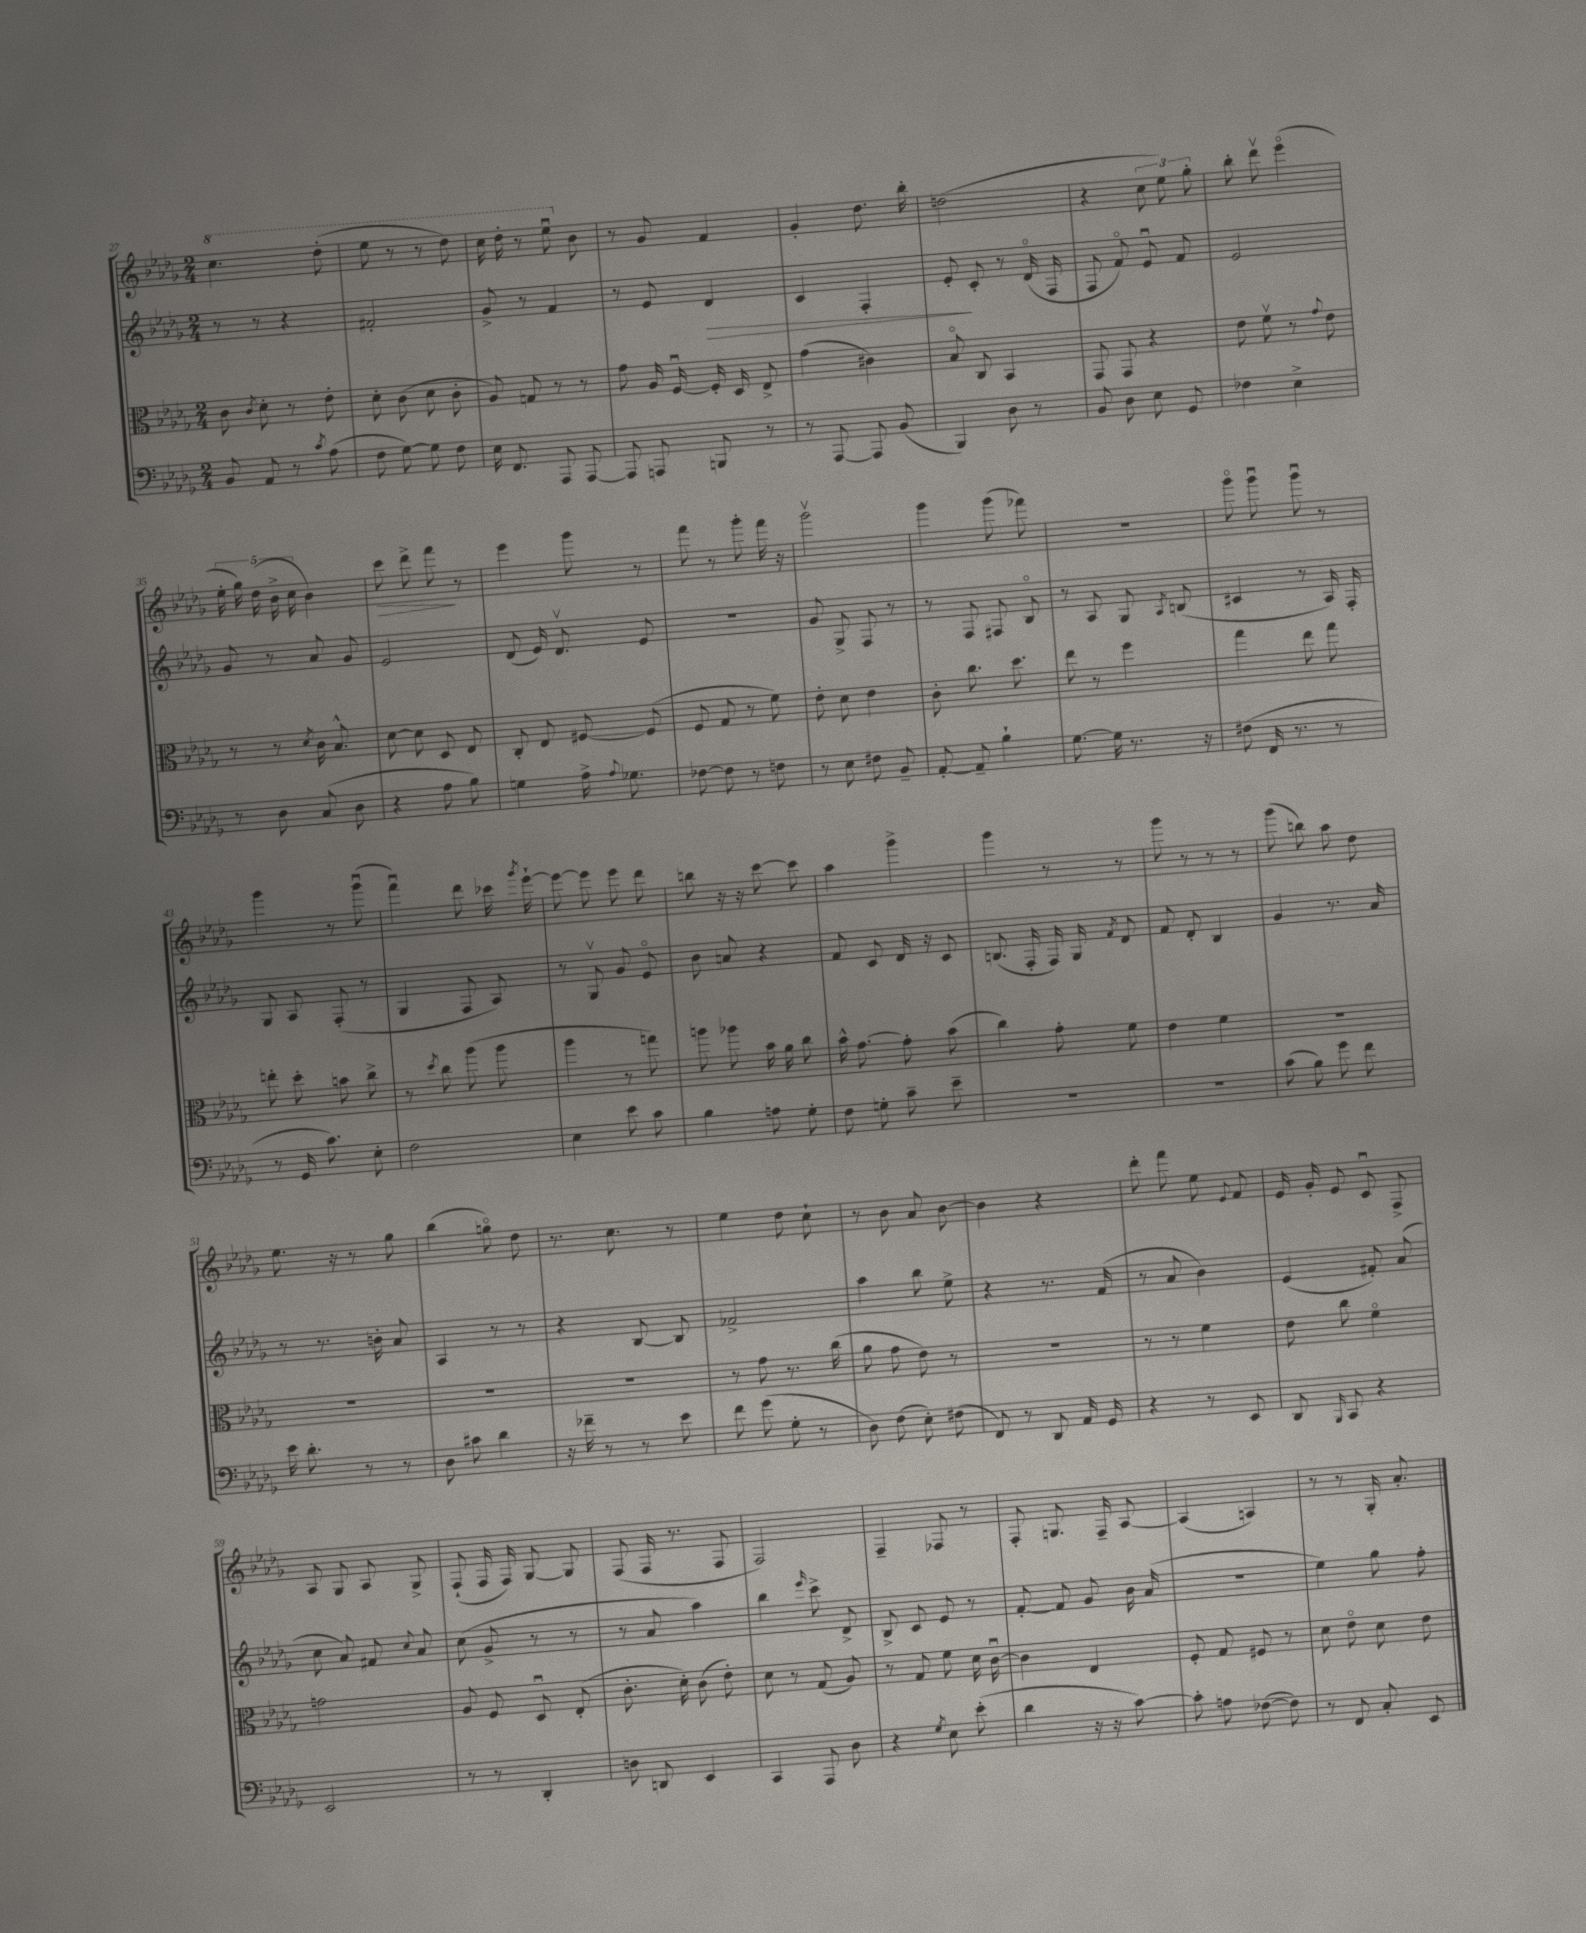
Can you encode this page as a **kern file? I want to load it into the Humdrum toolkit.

**kern	**kern	**kern	**dynam	**kern	**dynam
*part4	*part3	*part2	*part2	*part1	*part1
*staff4	*staff3	*staff2	*staff2	*staff1	*staff1
*clefF4	*clefC3	*clefG2	*	*clefG2	*
*k[b-e-a-d-g-]	*k[b-e-a-d-g-]	*k[b-e-a-d-g-]	*	*k[b-e-a-d-g-]	*
*M2/4	*M2/4	*M2/4	*	*M2/4	*
*	*	*	*	*8va	*
=27	=27	=27	=27	=27	=27
8BB-/	8c\	8r	.	4.ccc\	.
.	8qc/	.	.	.	.
8AA-/	8d-'\	8r	.	.	.
8r	8r	4r	.	.	.
8qc/	.	.	.	.	.
(8A-\	8e-'\	.	.	(8ddd-'\	.
=28	=28	=28	=28	=28	=28
8F\	8d-'\	2f#X'/	.	8eee-\	.
[8G-\)	(8c\	.	.	8r	.
8G-\]	8d-\	.	.	8r	.
8F\	8c'\	.	.	8ddd-\)	.
=29	=29	=29	=29	=29	=29
16E-\	8A-/)	8g-^/	.	16ccc\	.
8.FF/	.	.	.	16ddd-'\	.
.	8Gn/	8r	.	8r	.
8AAA-/	8r	4f/	.	8eee-u\	.
*	*	*	*	*X8va	*
[8AAA-/	8r	.	.	8b-\	.
=30	=30	=30	=30	=30	=30
8AAA-/]	8g-\	8r	.	8r	.
8AAAn/	16A-/	8e-/	.	8g-/	.
.	[16Fu/	.	.	.	.
!	!	!	!LO:HP:b	!	!
8BBBn/	16F'/]	4d-/	>	4f/	.
.	16D-/	.	.	.	.
8r	8E-^/	.	.	.	.
=31	=31	=31	=31	=31	=31
8r	(4g-\	4c/	.	4g-'/	.
[8AAA-/	.	.	.	.	.
8AAA-/]	4c#X\)	4F'/	.	8.dd-\	.
(8BB-/	.	.	.	.	.
.	.	.	.	16bb-'\	.
=32	=32	=32	=32	=32	=32
4BBB-/)	8B-/	8e-'/	.	(2ddn\	.
.	8C/	8c'/	]	.	.
8D-\	4BB-/	8r	.	.	.
8r	.	(16d-/	.	.	.
.	.	16F/	.	.	.
=33	=33	=33	=33	=33	=33
8BB-/	8GG-/	8F/	.	4r	.
8D-\	8GG-/	8f/)	.	.	.
8E-\	4r	8e-u/	.	12cc\	.
.	.	.	.	12ee-\)	.
8GG-/	.	8f/	.	.	.
.	.	.	.	12gg-'\	.
=34	=34	=34	=34	=34	=34
4F-X\	8e-\	2e-/	.	8bb-'\	.
.	8fv\	.	.	8ddd-v\	.
4E-^\	8r	.	.	(4eee-\	.
.	8qqg-/	.	.	.	.
.	8e-\	.	.	.	.
!!LO:LB:g=z
=35	=35	=35	=35	=35	=35
8r	8r	8g-/	.	20ee-'\	.
.	.	.	.	20gg-\)	.
.	.	.	.	(20dd-\	.
8D-\	8r	8r	.	.	.
.	.	.	.	20b-^\	.
.	.	.	.	20cc\	.
.	8qd-/	.	.	.	.
(8C/	16c\	8a-/	.	4b-\)	.
.	8.B-^^/	.	.	.	.
8D-\	.	8g-/	.	.	.
=36	=36	=36	=36	=36	=36
!	!	!	!	!	!LO:HP:b
4r	[8d-\	2e-/	.	8ccc\	>
.	8d-\]	.	.	8ddd-^\	.
8A-\	8D-/	.	.	8fff\	.
8B-\)	8E-/	.	.	8r	]
=37	=37	=37	=37	=37	=37
4Gn\	8C'/	(8d-/	.	4eee-\	.
.	8E-/	16e-/)	.	.	.
.	.	8.d-v/	.	.	.
16A-^\	[8F#X/	.	.	8ggg-\	.
8qqA-/	.	.	.	.	.
8.G-X\	.	.	.	.	.
.	(8F#/]	8e-/	.	8r	.
=38	=38	=38	=38	=38	=38
[8F-X\	8F/	2r	.	8fff\	.
8F-\]	8G-/	.	.	8r	.
8r	8r	.	.	8ggg-'\	.
8Fn\	8f\)	.	.	16fff\	.
.	.	.	.	16r	.
=39	=39	=39	=39	=39	=39
8r	8e-'\	8g-/	.	2ggg-v\	.
8E-\	8d-\	8G-^/	.	.	.
8F#X\	4e-\	8F/	.	.	.
8BB-~/	.	8r	.	.	.
=40	=40	=40	=40	=40	=40
[8AA-'/	8c'\	8r	.	4ggg-\	.
8AA-~/]	8.cc\	8F/	.	.	.
4B-`\	.	8F#X/	.	(8ggg-\	.
.	8.dd-\	.	.	.	.
.	.	8B-/	.	8fff-X\)	.
=41	=41	=41	=41	=41	=41
[8.G-\	8ee-\	8r	.	2r	.
.	8r	8A-/	.	.	.
16G-\]	.	.	.	.	.
8.r	4ff\	8G-/	.	.	.
.	.	8qA-/	.	.	.
.	.	(8Bn/	.	.	.
16r	.	.	.	.	.
=42	=42	=42	=42	=42	=42
(8F#X\	4gg-\	4c#X/	.	8ggg-\	.
16FF/	.	.	.	8ggg-u\	.
8.r	.	.	.	.	.
.	8ee-\	8r	.	8ggg-u\	.
8r	8gg-\	16A-/)	.	8r	.
.	.	16F'/	.	.	.
!!LO:LB:g=z
=43	=43	=43	=43	=43	=43
8r	8een'\	8G-/	.	4ggg-\	.
16GG-/	8dd-'\	8A-/	.	.	.
8.c\)	.	.	.	.	.
.	8bn\	(8F'/	.	8r	.
8E-'\	8cc^\	8r	.	(8ggg-u\	.
=44	=44	=44	=44	=44	=44
2F\	8r	4G-/	.	4fffu\)	.
.	8qdd-/	.	.	.	.
.	8cc\	.	.	.	.
.	(8aa-\	8F/	.	8ddd-\	.
.	8aa-\	8A-/)	.	16ccc-X\	.
.	.	.	.	8qggg-/	.
.	.	.	.	[16eee-`\	.
=45	=45	=45	=45	=45	=45
4E-\	4aa-\	8r	.	8eee-\_	.
.	.	8G-v/	.	8eee-\]	.
8e-\	8r	8g-/	.	8eee-\	.
8c\	8ggn\)	8e-/	.	8ddd-\	.
=46	=46	=46	=46	=46	=46
4B-\	8aan\	8b-\	.	8bbn\	.
.	8aa-X\	8an/	.	16r	.
.	.	.	.	16r	.
8An\	16b-\	4r	.	[8ccc\	.
.	16a-\	.	.	.	.
8G-'\	8cc\	.	.	8ccc\]	.
=47	=47	=47	=47	=47	=47
8F\	16b-^^\	8f/	.	4aa-\	.
.	[8.g-\	.	.	.	.
8Gn'\	.	8c/	.	.	.
8c~\	8g-'\]	16d-/	.	4ggg-^\	.
.	.	16r	.	.	.
8e-~\	(8b-\	8c/	.	.	.
=48	=48	=48	=48	=48	=48
2r	4cc\)	(8.Bn/	.	4ggg-\	.
.	.	16F'/	.	.	.
.	8g-'\	16F/)	.	8r	.
.	.	16G-/	.	.	.
.	.	8qf/	.	.	.
.	8f\	8d-/	.	8r	.
=49	=49	=49	=49	=49	=49
2r	4e-\	8f/	.	8ggg-\	.
.	.	8d-'/	.	8r	.
.	4f\	4B-/	.	8r	.
.	.	.	.	8r	.
=50	=50	=50	=50	=50	=50
(8c\	2r	4g-/	.	(8ggg-\	.
8B-\)	.	.	.	8bbn\)	.
8g-\	.	8.r	.	8aa-\	.
8f\	.	.	.	8dd-\	.
.	.	16a-/	.	.	.
!!LO:LB:g=z
=51	=51	=51	=51	=51	=51
16e-\	2r	8r	.	8.ee-\	.
8.d-'\	.	.	.	.	.
.	.	8.r	.	.	.
.	.	.	.	16r	.
8r	.	.	.	8r	.
.	.	16bn'\	.	.	.
8r	.	8a-/	.	8gg-\	.
=52	=52	=52	=52	=52	=52
8D-\	2r	4A-/	.	(4bb-\	.
8c#X\	.	.	.	.	.
4d-\	.	8r	.	8ggn\)	.
.	.	8r	.	8dd-\	.
=53	=53	=53	=53	=53	=53
16r	2r	4r	.	8.r	.
16f-X~\	.	.	.	.	.
8r	.	.	.	.	.
.	.	.	.	8.cc\	.
8r	.	[8B-/	.	.	.
8e-\	.	8B-/]	.	8r	.
=54	=54	=54	=54	=54	=54
8f\	8r	2f-X^/	.	4ee-\	.
(8g-\	8g-\	.	.	.	.
8G-'\	8.r	.	.	8dd-\	.
8r	.	.	.	8cc`\	.
.	(16cc\	.	.	.	.
=55	=55	=55	=55	=55	=55
8D-\)	8a-\	4aa-\	.	8r	.
(8F\	8g-\	.	.	8b-\	.
8E-'\)	8e-\)	8bb-\	.	8a-/	.
(8F#X\	8r	8ee-^\	.	[8b-\	.
=56	=56	=56	=56	=56	=56
8FF/)	2r	4r	.	4b-\]	.
8r	.	.	.	.	.
8DD-/	.	8.r	.	4r	.
16AA-/	.	.	.	.	.
16GG-/	.	(16f/	.	.	.
=57	=57	=57	=57	=57	=57
4r	8r	8r	.	8ddd-'\	.
.	8r	8a-/	.	8fff\	.
8r	4f\	4b-\)	.	8ee-\	.
.	.	.	.	8qqe-/	.
8EE-/	.	.	.	8f/	.
=58	=58	=58	=58	=58	=58
8DD-/	8e-\	(4e-/	.	16e-/	.
.	.	.	.	16g-'/	.
16qqBBB-/	.	.	.	.	.
8CC/	8cc\	.	.	8e-/	.
4r	4f\	8f#X'/)	.	8cu/	.
.	.	(8a-/	.	8F^/	.
!!LO:LB:g=z
=59	=59	=59	=59	=59	=59
2EE-/	2gn\	8cc\	.	8A-/	.
.	.	8a-/)	.	8G-/	.
.	.	8f#X/	.	8A-/	.
.	.	8qqcc/	.	.	.
.	.	8a-/	.	8G-^/	.
=60	=60	=60	=60	=60	=60
8r	8A-/	(8cc\	.	(8F`/	.
8r	8F/	8g-^/	.	16F/	.
.	.	.	.	16F/)	.
4DD-'/	8D-u/	8r	.	[8G-/	.
.	(8E-'/	8r	.	8G-/]	.
=61	=61	=61	=61	=61	=61
8Dn\	8.c'\	8r	.	(8F/	.
8DDn/	.	8a-/	.	16F/	.
.	16d-'\)	.	.	8.r	.
4EE-/	(8c\	4aa-\)	.	.	.
.	8e-'\)	.	.	8F/	.
=62	=62	=62	=62	=62	=62
4CC/	8d-\	4bb-\	.	2F/)	.
.	8r	.	.	.	.
.	.	16qqeee-/	.	.	.
8AAA-/	(8G-/	8ccc^\	.	.	.
8D-\	8A-/)	8d-^/	.	.	.
=63	=63	=63	=63	=63	=63
4r	8r	8B-^/	.	4F~/	.
.	8G-/	8c/	.	.	.
8qG-/	.	.	.	.	.
8E-\	8f\	8e-/	.	8F-X/	.
(8e-'\	16d-\	8r	.	8r	.
.	[16cu\	.	.	.	.
=64	=64	=64	=64	=64	=64
4d-\	4c\]	[8f'/	.	8F'/	.
.	.	8f/]	.	8.Gn/	.
16r	4E-/	8g-/	.	.	.
16r	.	.	.	16F~/	.
[8c\)	.	16b-\	.	[8A-/	.
.	.	(16a-/	.	.	.
=65	=65	=65	=65	=65	=65
8c'\]	8F'/	2r	.	(4A-/]	.
8An\	8G-/	.	.	.	.
([8F-X\	8F#X/	.	.	4An/)	.
8F-\])	8r	.	.	.	.
=66	=66	=66	=66	=66	=66
8r	8d-\	4ee-\)	.	8r	.
8FF/	8e-\	.	.	8r	.
8C'/	8d-\	8gg-\	.	16G-'/	.
.	.	.	.	8.a-'/	.
8EE-/	8e-\	8ff'\	.	.	.
==	==	==	==	==	==
*-	*-	*-	*-	*-	*-
